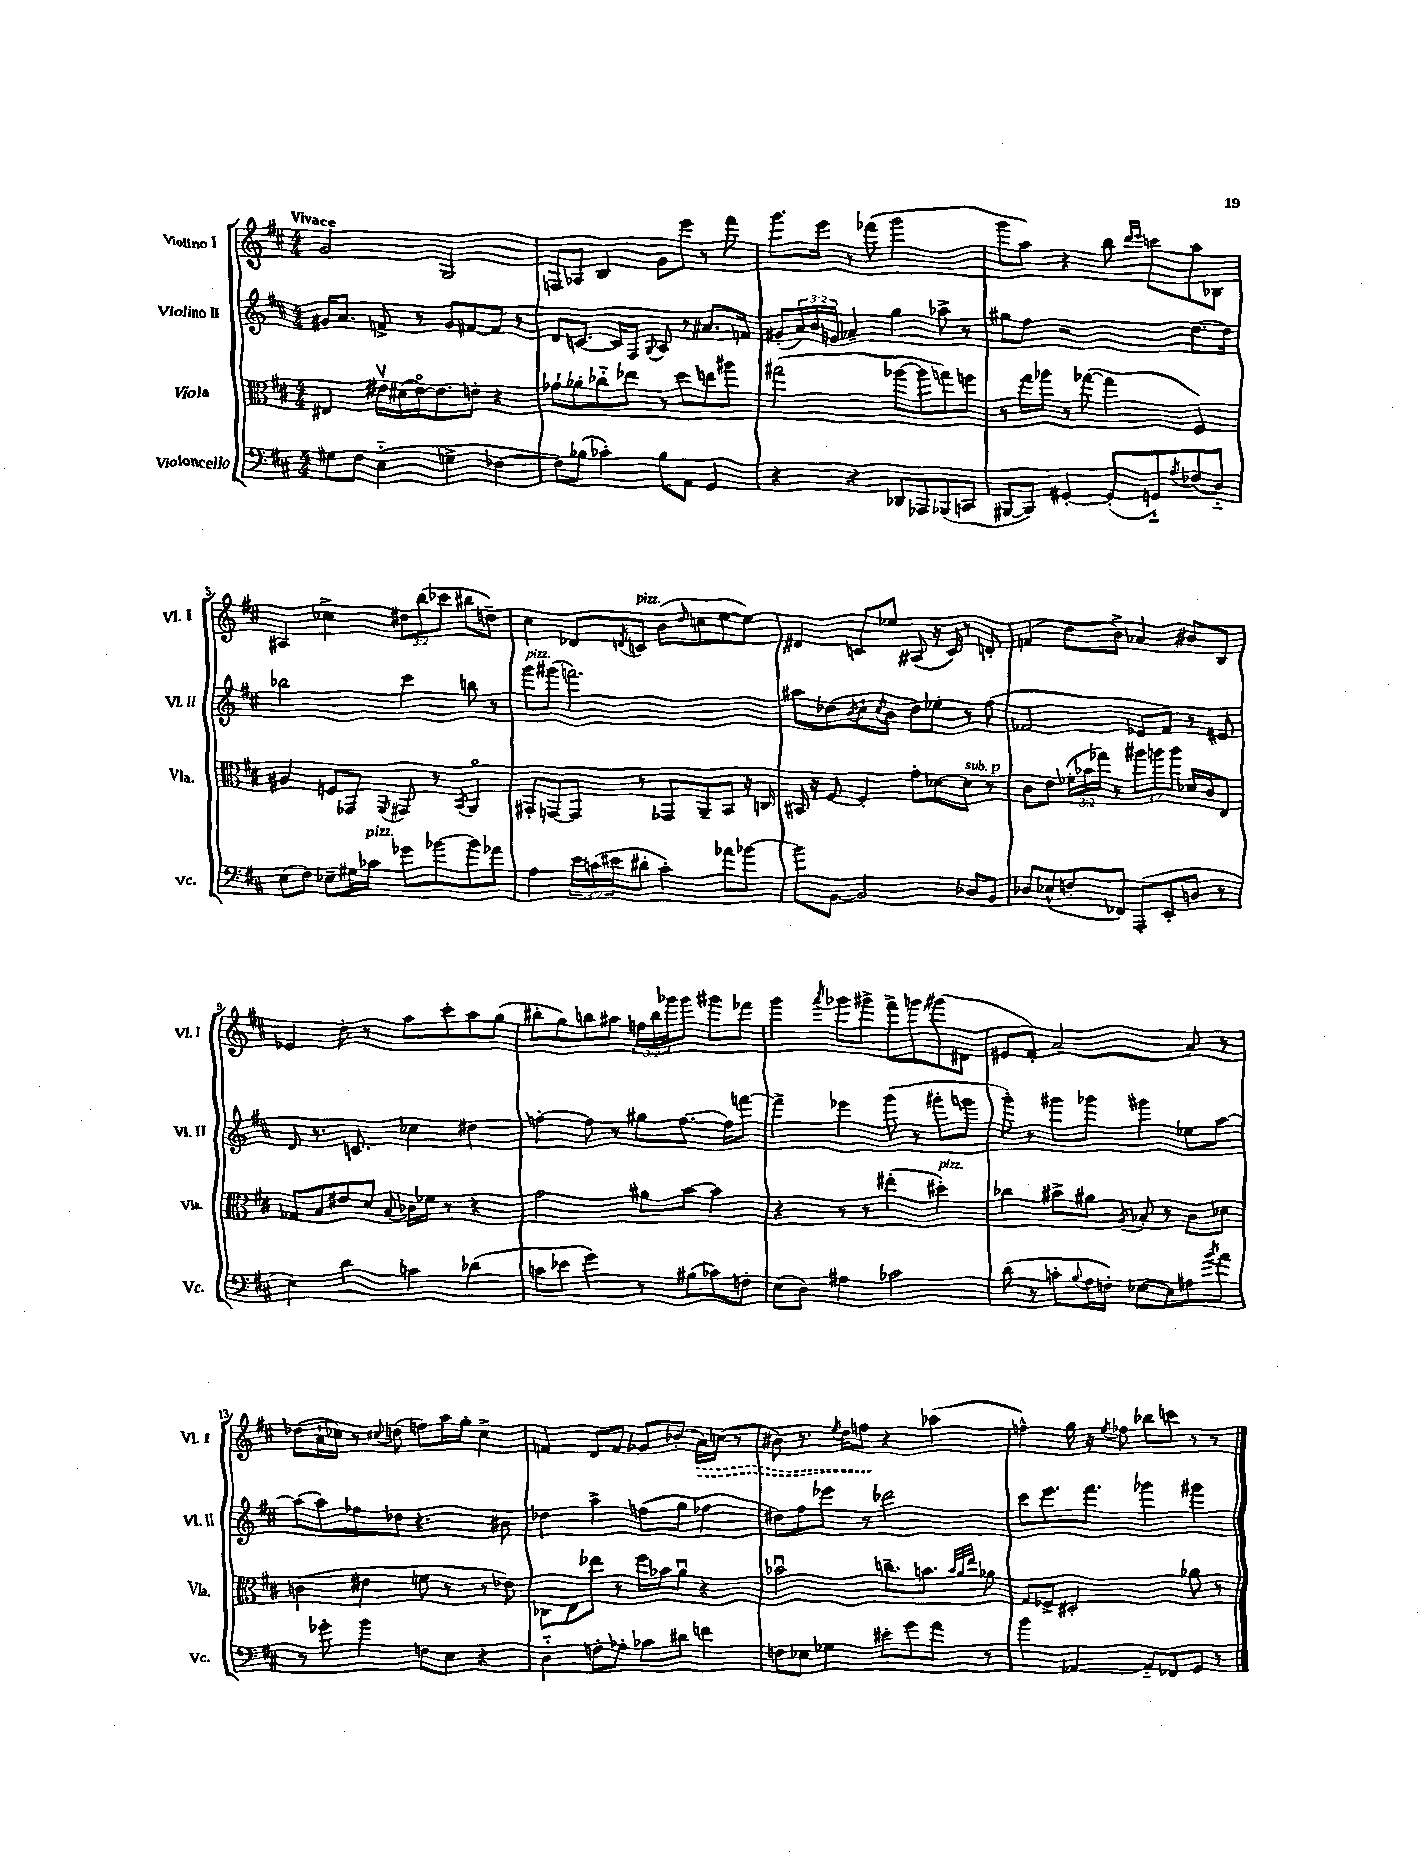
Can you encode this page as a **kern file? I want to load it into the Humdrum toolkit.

**kern	**kern	**kern	**kern
*staff4	*staff3	*staff2	*staff1
*clefF4	*clefC3	*clefG2	*clefG2
*k[f#c#]	*k[f#c#]	*k[f#c#]	*k[f#c#]
*M4/4	*M4/4	*M4/4	*M4/4
8G#	4E#	16g#	2g
.	.	8.a	.
8F#	.	.	.
(4E'~	16e#v	8f^	.
.	(16d#	.	.
.	[16e#o)	8r	.
.	8.e#]	.	.
4G^	.	8g#	2G
.	8e'	[8f#	.
[4F-	4r	8f#]	.
.	.	8r	.
=	=	=	=
8F-])	8g-`	8d	8F
(8B-	8a-'	[8.c	8A-
4c-')	8cc-'~	.	4B
.	.	16c]	.
.	8ee-	8F#	.
.	.	8qqG	.
8B-	8r	8A	8g
8AA	8dd	8r	8eee
4GG	8ee	8.a#	8r
.	8aa#	.	8fff#
.	.	16f	.
=	=	=	=
4r	(2gg#	(8g#'	8.ggg
.	.	24a)	.
.	.	24b	.
.	.	.	16eee
.	.	24g	.
4r	.	4a-~	8r
.	.	.	(8fff-
8DD-	[8aa-	4gg	2ggg
8AAA-	8aa-]	.	.
(8BBB-	8gg)	8aa-^	.
8CC	8ff	8r	.
=	=	=	=
[8BBB#	8r	8gg#	8ggg
8BBB#])	16gg	8ff#	8aa)
.	16aa-	.	.
[4GG#'	8r	2r	4r
.	([8gg-	.	.
(8GG#']	4gg-]	.	8bb
.	.	.	16qqddd
.	.	.	16qqeee
8GG'~)	.	.	8ccc
8qA	.	.	.
(8F-	4F#)	[8.dd	8aa
8D'~)	.	.	8B-
.	.	16dd]	.
=	=	=	=
(8E	4A#	2bb-	4A#
8F#)	.	.	.
8E-~	8F	.	4cc-^
16G#	8GG-	.	.
16c-	.	.	.
.	8qFF#	.	.
8g-	8GG#	4ccc#	12dd#
.	.	.	(12bb
[8b-	8r	.	.
.	.	.	12ccc-
.	8qBB	.	.
8b-]	4AAo	8bb	8bb#
8a-	.	8r	8dd~)
=	=	=	=
4A	8GG#'	8ggg	4cc#
.	[8GG	(8ggg#	.
24e	8GG]	2.fff)	8d-
(24c	.	.	.
24e#	.	.	.
.	.	.	8qd
8d#'	8r	.	8c
4c')	8GG-	.	(8b
.	.	.	16qqdd
.	8AA~	.	8cc
8a-	8BB	.	[8ee
[8b-	16r	.	8ee])
.	16C	.	.
=	=	=	=
8b-]	16BB#	8aa#	4d#
.	16r	.	.
[8BB	[8F#	(8dd-	.
.	.	8qb	.
2BB]	4F#']	8cc#`	8c
.	.	8qcc#	.
.	.	8b	8ee-
.	8g'	8dd-)	(8A#
.	[8d-	8ee-'	16r
.	.	.	16c)
8D-	8d-]	8r	8r
8BB	8r	(8ff#	8d'
=	=	=	=
8D-	8c#	2f-	(4f
(8E-^^	8e	.	.
8F'	(24f-'	.	8dd
.	24b-	.	.
.	24gg-)	.	.
8FF-)	8r	.	8b^)
(8AAA'	12aa#	8e-	4a-
.	12aa	.	.
8EE'	.	8f-)	.
.	12aa	.	.
8D	16d-	8r	8b#
.	16c#	.	.
8r	8E	8e#	8B
=	=	=	=
4E)	8G-	8d	4e-
.	8B	8.r	.
4d	8e#	.	8dd'
.	.	8.c	.
.	8d	.	8r
.	8qqB	.	.
4c	16c-	4cc-	8aa
.	16f-	.	.
.	8r	.	8ccc#'
(4d-	4r	4dd#	8aa
.	.	.	(8gg
=	=	=	=
8c	2g	[4ff'	8bb#'
8e-	.	.	8gg)
4g)	.	8ff]	8bb
.	.	8r	8aa#
8r	8a#	8gg#	24ff
.	.	.	24bb
.	.	.	24ggg-
(8B#	[8b	[8.ff	8ggg-
8c-)	4b]	.	8ggg#
.	.	16ff]	.
8F'	.	[8fff	8fff-
=	=	=	=
(8E	4r	4fff^]	4ggg
8D)	.	.	.
.	.	.	8qaaa
4A#	8r	4eee-	8ggg-
.	8r	.	8ggg#^
2c-	(4ee#'	(8ggg	8fff#^
.	.	8r	8ggg
.	4dd#')	8ggg#'	(8ggg#
.	.	8ggg	8d#
=	=	=	=
(8d	4cc-	8ggg')	8e#
8r	.	8r	8f#')
8c'	8b#^	8ggg#	[2a
8qqB	.	.	.
16A	8a#	8ggg-	.
16F')	.	.	.
.	8qA	.	.
[8E-	8B-'	4ggg#	.
8E-]	8r	.	.
8A#	8c#	8ee-	8a]
8qb	.	.	.
8a	8d-	[8aa	8r
=	=	=	=
8r	(4c	(8aa]	(8dd-
8g-'	.	8aa)	16a`
.	.	.	16cc-)
4b	4e#	8ff-	8r
.	.	.	8qqcc#
.	.	8dd-	(8dd
8F	8f	4.r	8ff)
8E	8r	.	16aa
.	.	.	16gg'
4r	8r	.	4cc#^
.	8e-)	8b#	.
=	=	=	=
4D'~	8C-	4dd-	4f
.	8E	.	.
8F'	8ee-	4aa^	8d
8A-'	8r	.	8f
8c-	16ff#	(8ff	8g-
.	16b-	.	.
8d#	8au	8gg	(8b-'
4f	4r	4ff-	16a)
.	.	.	(16cc
.	.	.	8r
=	=	=	=
8F	2b-u	8dd#)	8b#)
8E-	.	8ff#	8.r
4G-	.	8eee-	.
.	.	.	8qee
.	.	.	16dd
.	.	8r	8ff
8e#'	8.cc~	2ddd-	4r
8g	.	.	.
.	8.b	.	.
8a	.	.	(4aa-
.	32qqb	.	.
.	32qqa	.	.
.	32qqee	.	.
8r	8a-	.	.
=	=	=	=
4b	8G	8ccc#	4ff^^)
.	8F-^	8.eee	.
[4AA-	2D#'	.	16gg
.	.	8.fff#	16r
.	.	.	8qee
.	.	.	8ff-
8AA-'~]	.	4ggg-	8bb-
8FF-	.	.	8ccc
8GG	8a-	4ggg#	8r
8r	8r	.	8r
==	==	==	==
*-	*-	*-	*-
